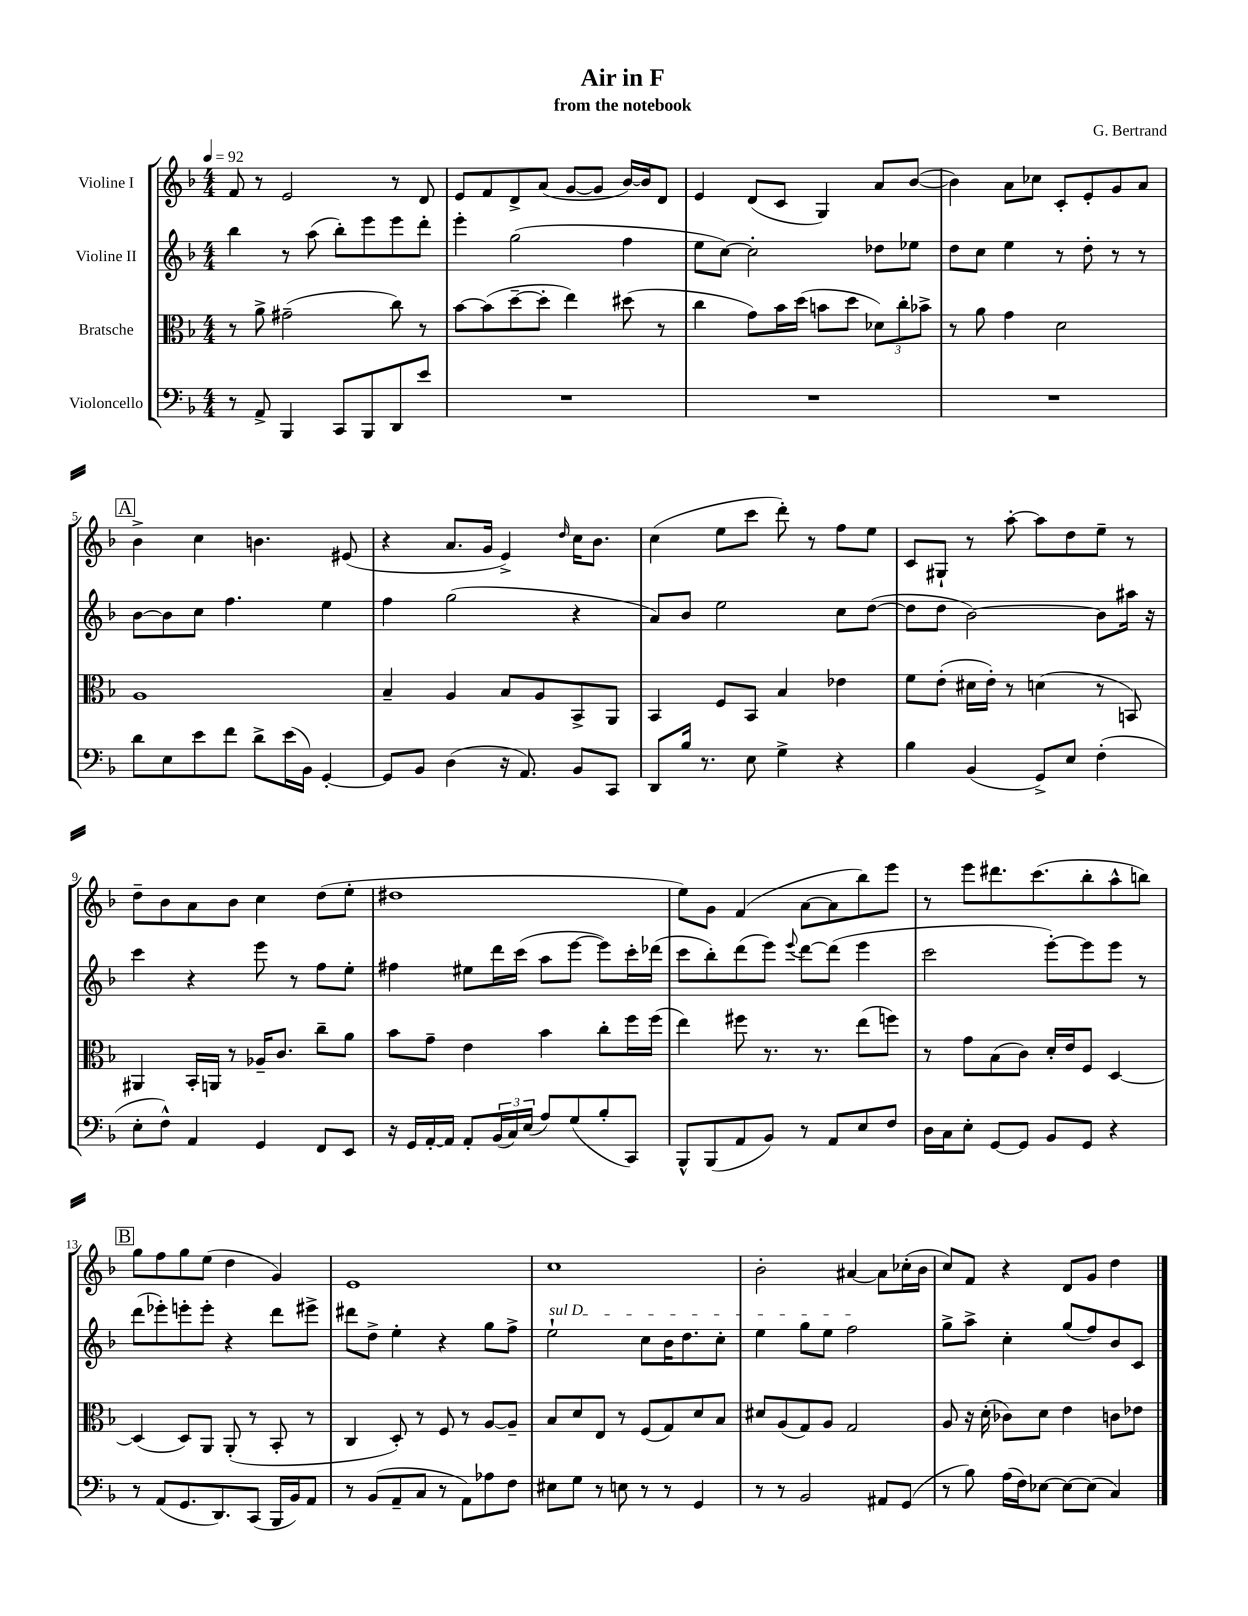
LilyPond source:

\header { title = "Air in F" composer = "G. Bertrand" subtitle = "from the notebook" }
<<
\new StaffGroup <<
\new Staff = "s0" \with { instrumentName = "Violine I" } {
    \clef treble \key f \major \numericTimeSignature \time 4/4 \tempo 4 = 92
    f'8 r8 e'2 r8 d'8 |
    e'8 f'8 d'8-> a'8( g'8~ g'8 bes'16~) bes'16 d'8 |
    e'4 d'8( c'8 g4) a'8 bes'8~( |
    bes'4) a'8 ces''8 c'8-. e'8-. g'8 a'8 |
    \mark \markup { \box "A" } bes'4-> c''4 b'4. eis'8( |
    r4 a'8. g'16 e'4->) \grace { d''16 } c''16 bes'8. |
    c''4( e''8 c'''8 d'''8-.) r8 f''8 e''8 |
    c'8 gis8-! r8 a''8~-. a''8 d''8 e''8-- r8 |
    d''8-- bes'8 a'8 bes'8 c''4 d''8( e''8-. |
    dis''1 |
    e''8) g'8 f'4( a'8~ a'8 bes''8) e'''8 |
    r8 e'''8 dis'''8. c'''8.( bes''8-. a''8-^ b''8) |
    \mark \markup { \box "B" } g''8 f''8 g''8 e''8( d''4 g'4) |
    e'1 |
    c''1 |
    bes'2-. ais'4~ ais'8 ces''16-.( bes'16 |
    c''8) f'8 r4 d'8 g'8 d''4 \bar "|." |
}
\new Staff = "s1" \with { instrumentName = "Violine II" } {
    \clef treble \key f \major \numericTimeSignature \time 4/4
    bes''4 r8 a''8( bes''8-.) e'''8 e'''8 d'''8-. |
    e'''4-. g''2( f''4 |
    e''8 c''8~) c''2-. des''8 ees''8 |
    d''8 c''8 e''4 r8 d''8-. r8 r8 |
    \mark \markup { \box "A" } bes'8~ bes'8 c''8 f''4. e''4 |
    f''4 g''2( r4 |
    a'8) bes'8 e''2 c''8 d''8~( |
    d''8 d''8 bes'2~) bes'8 ais''16 r16 |
    c'''4 r4 e'''8 r8 f''8 e''8-. |
    fis''4 eis''8 d'''16 c'''16( a''8 e'''8~ e'''8) c'''16-. des'''16( |
    c'''8 bes''8-.) d'''8( e'''8) \appoggiatura { e'''8 } d'''8~ d'''8( e'''4 |
    c'''2 e'''8~-.) e'''8 e'''8 r8 |
    \mark \markup { \box "B" } d'''8( ees'''8-.) e'''8-. e'''8-. r4 d'''8 eis'''8-> |
    dis'''8 d''8-> e''4-. r4 g''8 f''8-> |
    \once \override TextSpanner.bound-details.left.text = \markup { \italic "sul D" } e''2-!\startTextSpan c''8 bes'16 d''8. c''8-. |
    e''4 g''8 e''8 f''2\stopTextSpan |
    g''8-> a''8-> c''4-. g''8( f''8) bes'8 c'8 \bar "|." |
}
\new Staff = "s2" \with { instrumentName = "Bratsche" } {
    \clef alto \key f \major \numericTimeSignature \time 4/4
    r8 a'8-> gis'2--( c''8) r8 |
    bes'8~ bes'8( d''8~-- d''8-. e''4) dis''8( r8 |
    c''4 g'8) bes'16 d''16( b'8 d''8 \tuplet 3/2 { des'8) c''8-. bes'8-> } |
    r8 a'8 g'4 d'2 |
    \mark \markup { \box "A" } a1 |
    bes4-- a4 bes8 a8 bes,8-> a,8 |
    bes,4 f8 bes,8 bes4 ees'4 |
    f'8 e'8-.( dis'16 e'16-.) r8 d'4( r8 b,8) |
    ais,4 bes,16-. a,16 r8 aes16-- c'8. c''8-- a'8 |
    bes'8 g'8-- e'4 bes'4 c''8-. f''16 f''16( |
    e''4) fis''8 r8. r8. e''8( f''8) |
    r8 g'8 bes8( c'8) d'16-. e'16 f8 d4~ |
    \mark \markup { \box "B" } d4( d8) a,8 a,8-.( r8 bes,8-. r8 |
    c4 d8-.) r8 f8 r8 a8~ a8-- |
    bes8 d'8 e8 r8 f8( g8) d'8 bes8 |
    dis'8 a8( g8) a8 g2 |
    a8 r16 d'16-.( ces'8) d'8 e'4 c'8 ees'8 \bar "|." |
}
\new Staff = "s3" \with { instrumentName = "Violoncello" } {
    \clef bass \key f \major \numericTimeSignature \time 4/4
    r8 a,8-> bes,,4 c,8 bes,,8 d,8 e'8 |
    R1 |
    R1 |
    R1 |
    \mark \markup { \box "A" } d'8 e8 e'8 f'8 d'8-> e'16( bes,16) g,4~-. |
    g,8 bes,8 d4( r16 a,8.) bes,8 c,8 |
    d,8 bes16 r8. e8 g4-> r4 |
    bes4 bes,4( g,8->) e8 f4-.( |
    e8-. f8-^) a,4 g,4 f,8 e,8 |
    r16 g,16 a,16~-. a,16 a,8-. \tuplet 3/2 { bes,16( c16) e16( } a8) g8( bes8-. c,8) |
    bes,,8-^ bes,,8( a,8 bes,8) r8 a,8 e8 f8 |
    d16 c16 e8-. g,8~ g,8 bes,8 g,8 r4 |
    \mark \markup { \box "B" } r8 a,8( g,8. d,8.) c,8( bes,,16 bes,16) a,8 |
    r8 bes,8( a,8-- c8 r8 a,8) aes8 f8 |
    eis8 g8 r8 e8 r8 r8 g,4 |
    r8 r8 bes,2 ais,8 g,8( |
    r8 bes8) a16( f16) ees8~ ees8~ ees8( c4) \bar "|." |
}
>>
>>
